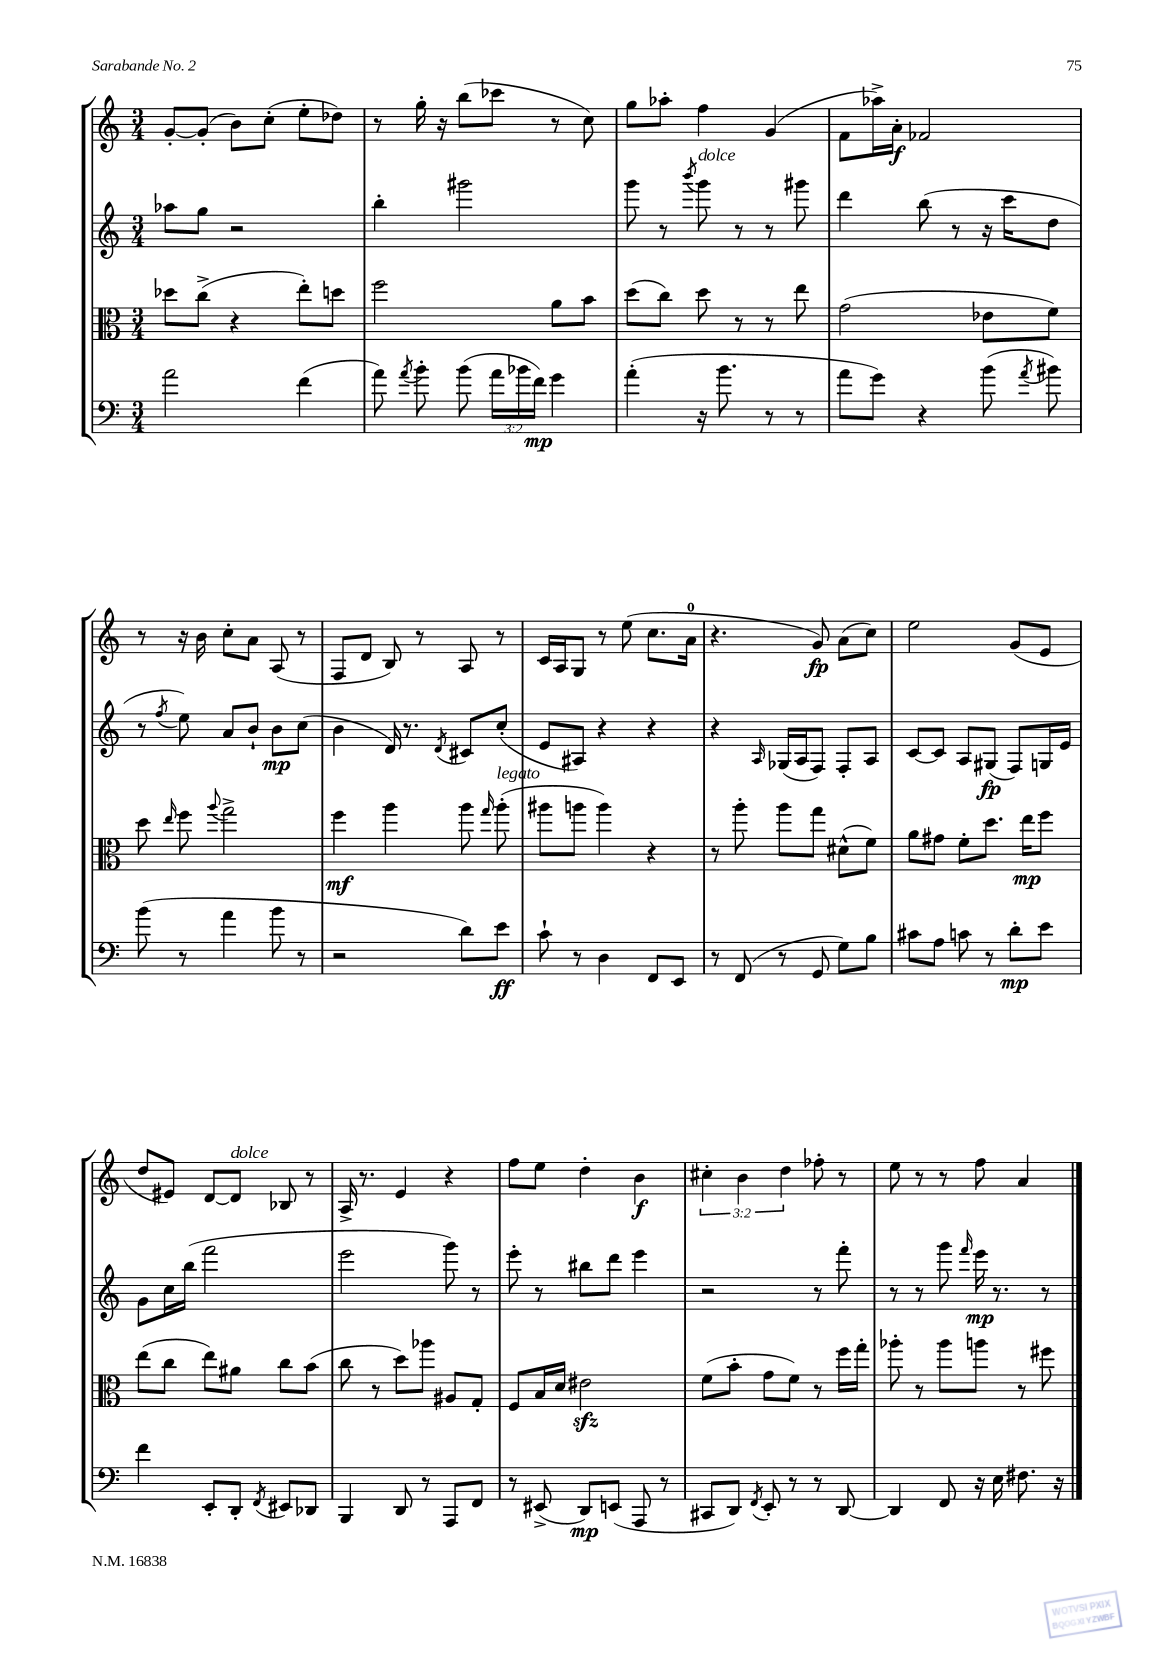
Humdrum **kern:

**kern	**kern	**kern	**kern
*staff4	*staff3	*staff2	*staff1
*clefF4	*clefC3	*clefG2	*clefG2
*k[]	*k[]	*k[]	*k[]
*M3/4	*M3/4	*M3/4	*M3/4
2a	8dd-	8aa-	[8g'
.	(8cc^	8gg	(8g']
.	4r	2r	8b)
.	.	.	(8cc'
(4f	8ee')	.	8ee'
.	8dd	.	8dd-)
=	=	=	=
8a)	2ff	4bb'	8r
8qa	.	.	.
8b'	.	.	16gg'
.	.	.	16r
(8b	.	2ggg#	(8bb
24a	.	.	8ccc-
24b-	.	.	.
24f)	.	.	.
4g	8a	.	8r
.	8b	.	8cc)
=	=	=	=
(4a'	(8dd	8ggg	8gg
.	8cc)	8r	8aa-'
.	.	8qbbb	.
16r	8dd	8ggg	4ff
8.b	.	.	.
.	8r	8r	.
8r	8r	8r	(4g
8r	8ee	8ggg#	.
=	=	=	=
8a	(2g	4ddd	8f
8g)	.	.	16aa-^)
.	.	.	16a'
4r	.	(8bb	2f-
.	.	8r	.
(8b	8e-	16r	.
.	.	16ccc	.
8qa	.	.	.
8b#)	8f)	8dd	.
=	=	=	=
(8b	8dd	8r	8r
.	16qqee	8qff	.
8r	8ff	8ee)	16r
.	.	.	16b
.	8qqaa	.	.
4a	2gg^	8a	8cc'
.	.	8b`	8a
8b	.	8b	(8A
8r	.	(8cc	8r
=	=	=	=
2r	4ff	4b	8F
.	.	.	8d
.	4aa	16d)	8B)
.	.	8.r	.
.	.	.	8r
.	.	8qd	.
8d)	8aa	8c#	8A
.	16qqgg	.	.
8e	(8aa'	(8cc'	8r
=	=	=	=
8c`	8aa#	8e	16c
.	.	.	16A
8r	8aa	8A#)	8G
4D	4aa)	4r	8r
.	.	.	(8ee
8FF	4r	4r	8.cc
8EE	.	.	.
.	.	.	16a
=	=	=	=
8r	8r	4r	4.r
(8FF	8aa'	.	.
.	.	16qqA	.
8r	8aa	(16G-	.
.	.	16A	.
8GG	8gg	8F)	8g)
8G)	(8d#^^	8F'	(8a
8B	8f)	8A	8cc)
=	=	=	=
8c#	8a	[8c	2ee
8A	8g#	8c]	.
8c	8f'	8A	.
8r	8.dd	(8G#	.
8d'	.	8F)	(8g
.	16ee	.	.
8e	8ff	16G	8e
.	.	16e	.
=	=	=	=
4f	(8ee	8g	8dd
.	8cc	16cc	8e#)
.	.	(16bb	.
8EE'	8ee)	2fff	[8d
8DD'	8a#	.	8d]
8qFF	.	.	.
8EE#	8cc	.	8B-
8DD-	(8b	.	8r
=	=	=	=
4BBB	8cc	2eee	16A^
.	.	.	8.r
.	8r	.	.
8DD	8dd)	.	4e
8r	8aa-	.	.
8AAA	8A#	8ggg)	4r
8FF	8G'	8r	.
=	=	=	=
8r	8F	8eee'	8ff
(8EE#^	16B	8r	8ee
.	16d	.	.
8DD)	2e#	8bb#	4dd'
(8EE	.	8ddd	.
8AAA	.	4eee	4b
8r	.	.	.
=	=	=	=
8CC#	(8f	2r	6cc#'
8DD)	8b'	.	.
.	.	.	6b
8qFF	.	.	.
8EE'	8g	.	.
.	.	.	6dd
8r	8f)	.	.
8r	8r	8r	8ff-'
[8DD	16ff	8fff'	8r
.	16gg'	.	.
=	=	=	=
4DD]	8aa-'	8r	8ee
.	8r	8r	8r
8FF	8aa-	8ggg	8r
.	.	16qqfff	.
16r	8aa	16eee	8ff
16E	.	8.r	.
8.F#	8r	.	4a
.	8ff#	8r	.
16r	.	.	.
==	==	==	==
*-	*-	*-	*-
